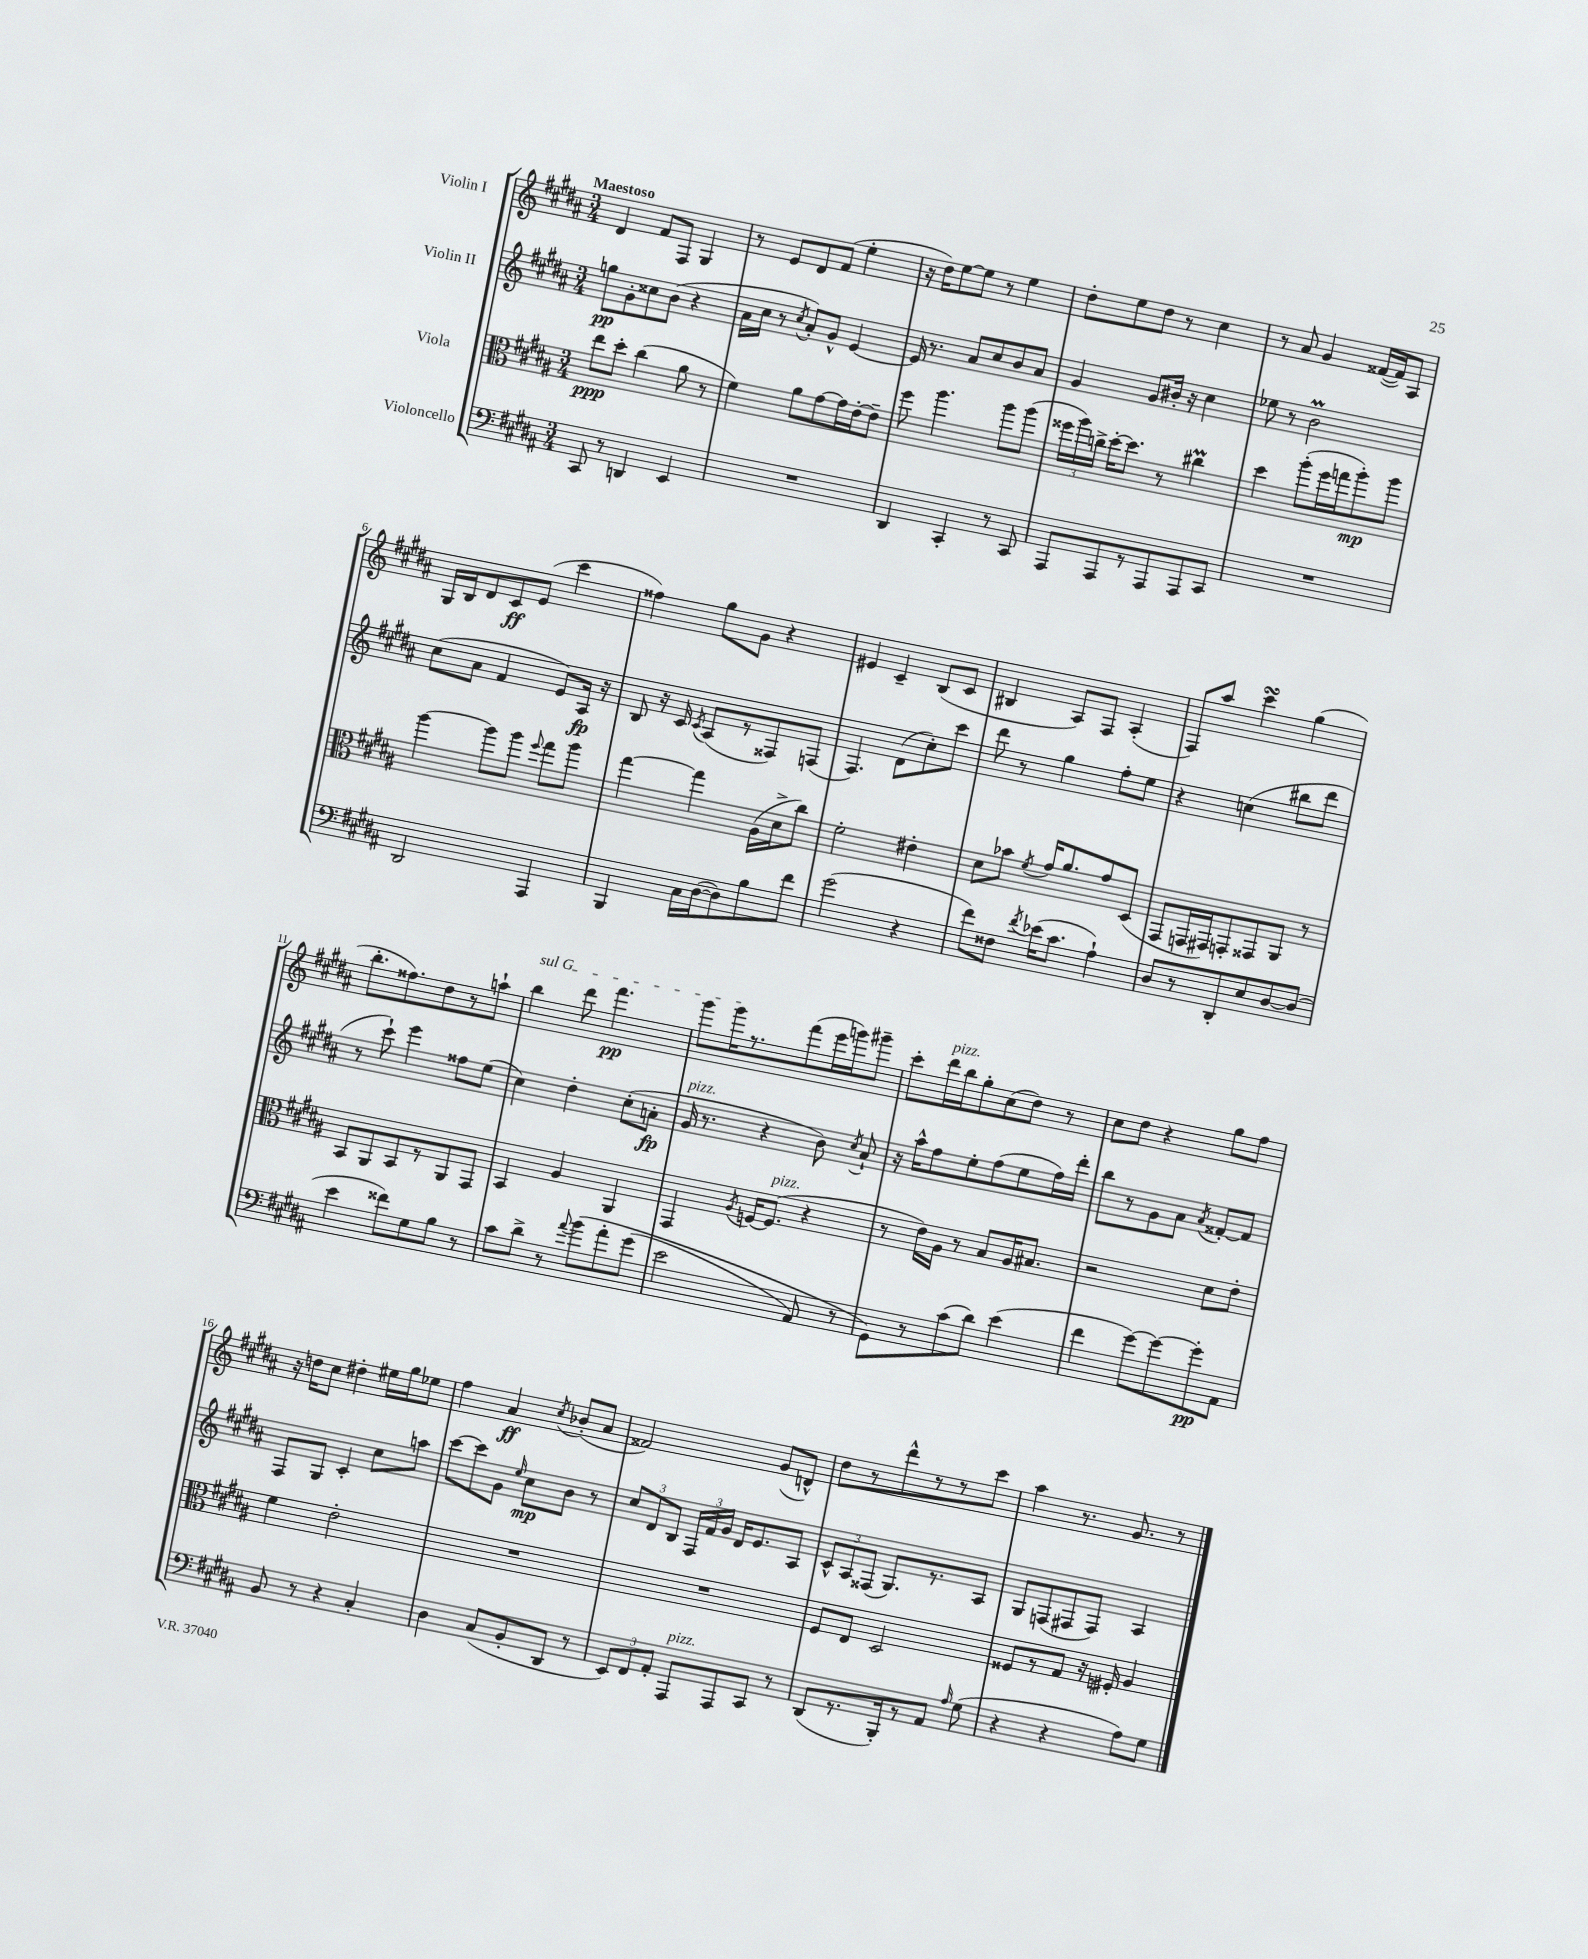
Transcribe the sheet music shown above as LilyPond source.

<<
\new StaffGroup <<
\new Staff = "s0" \with { instrumentName = "Violin I" } {
    \clef treble \key b \major \numericTimeSignature \time 3/4 \tempo "Maestoso"
    \autoBeamOff dis'4 fis'8[ fis8] gis4 |
    r8 e'8[ dis'8 fis'8]( e''4-. |
    r16 dis''16[) e''8~ e''8] r8 e''4 |
    dis''8[-. e''8 dis''8] r8 cis''4 |
    r8 ais'8 gis'4 fisis'16[~( fisis'16) ais8] |
    gis16[ b16 dis'8 cis'8\ff e'8]( cis'''4 |
    fisis''4) gis''8[ gis'8] r4 |
    eis'4 cis'4-- b8[( cis'8] |
    bis4 ais8[) fis8] ais4-.( |
    fis8[) ais''8] cis'''4\turn gis''4( |
    b''8.[-. fisis''8.) dis''8 r8 a''8]-! |
    \once \override TextSpanner.bound-details.left.text = \markup { \italic "sul G" } b''4\startTextSpan dis'''8 fis'''4.\pp |
    gis'''8[ gis'''16\stopTextSpan r8. fis'''8( e'''16 g'''16) gis'''8]-- |
    cis'''8[-. dis'''16^\markup { \italic "pizz." } b''16 gis''8-. cis''8( dis''8]) r8 |
    cis''8[ dis''8] r4 gis''8[ fis''8] |
    r16 d''16[ cis''8] dis''4-. eis''16[ gis''16 ees''8] |
    fis''4 ais'4\ff \acciaccatura { cis''8 } bes'8[-.( ais'8] |
    fisis'2) gis'8[( d'8]-^) |
    dis''8[ r8 dis'''8-^ r8 r8 cis'''8] |
    ais''4 r8. gis'8. r8 \bar "|." |
}
\new Staff = "s1" \with { instrumentName = "Violin II" } {
    \clef treble \key b \major \numericTimeSignature \time 3/4
    \autoBeamOff g''8[\pp gis'8-. cisis''8 b'8]( r4 |
    ais'16[ cis''16] r8 \acciaccatura { cis''8 } ais'8[-.) gis'8]-^ e'4~ |
    e'16 r8. ais'8[ cis''8 b'8 ais'8] |
    gis'4 gis'8[ bis'16]-. r16 cis''4 |
    ees''8 r8 b'2\prall |
    cis''8[( ais'8] fis'4 e'8[) ais16]\fp r16 |
    b8 r16 cis'16 \acciaccatura { cis'8 } ais8[( r8 fisis8) f8]( |
    fis4.) dis'8[( cis''8-.) cis'''8] |
    dis'''8 r8 gis''4 fis''8[-. e''8] |
    r4 c''4( bis''8[ dis'''8] |
    r8 cis'''8-!) e'''4 fisis''8[ e''8]( |
    cis''4) dis''4-. cis''8[-.( a'8]-.\fp |
    gis'16^\markup { \italic "pizz." } r8. r4 b'8) \acciaccatura { cis''8 } ais'8-! |
    r16 ais''16[-^ fis''8 e''8-. fis''8( e''8 fis''16) dis'''16]-. |
    b''8[ r8 gis'8 ais'8] \acciaccatura { ais'8 } fisis'8[~-. fisis'8] |
    fis8[ gis8] cis'4-. cis''8[ a''8] |
    cis'''8[~ cis'''8 gis'8] \grace { e''16 } cis''8[\mp b'8] r8 |
    \tuplet 3/2 { cis''8[ dis'8 b8] } \tuplet 3/2 { fis16[ fis'16 gis'16] } dis'16[ e'8. ais8] |
    \tuplet 3/2 { cis'8[-^ ais8 fisis8]( } gis8.[) r8. ais8] |
    gis8[ f8( fis8 fis8]) ais4 \bar "|." |
}
\new Staff = "s2" \with { instrumentName = "Viola" } {
    \clef alto \key b \major \numericTimeSignature \time 3/4
    \autoBeamOff e''8[\ppp dis''8]-. cis''4( ais'8 r8 |
    fis'4) ais'8[ gis'8~ gis'16 e'16~-. e'8]-- |
    fis''8 ais''4. ais''8[ ais''8]( |
    \tuplet 3/2 { fisis''16[ ais''16) c''16]-> } dis''16[~-. dis''8.] r8 cis''4\prall |
    dis''4 ais''8[-.( fis''16 g''16 ais''8-.\mp) ais''8] |
    ais''4~ ais''8[ ais''8] \appoggiatura { fis''8 } gis''8[ ais''8] |
    gis''4~ gis''4 ais16[( dis'16-> cis''8]) |
    fis'2-. eis'4-. |
    dis'8[ bes'8] \acciaccatura { fis'8 } gis'16[ ais'8. gis'8 dis8]( |
    gis,8[ g,16 gis,16) g,8-. gisis,8 ais,8] r8 |
    b,8[ ais,8 b,8 r8 ais,8 gis,8] |
    b,4 ais4 ais,4 |
    gis,4 \acciaccatura { ais8 } f16[~ f8.]^\markup { \italic "pizz." }( r4 |
    r8 e'16[) ais16] r8 b8[ ais16 bis8.] |
    r2 dis'8[ e'8]-. |
    fis'4 e'2-. |
    R2. |
    R2. |
    fis8[ e8] dis2 |
    fisis8[ r8 gis8] r16 fis16-. ais4 \bar "|." |
}
\new Staff = "s3" \with { instrumentName = "Violoncello" } {
    \clef bass \key b \major \numericTimeSignature \time 3/4
    \autoBeamOff cis,8 r8 d,4 e,4 |
    R2. |
    dis,4 cis,4-. r8 cis,8 |
    ais,,8[ ais,,8 r8 ais,,8 ais,,8 cis,8] |
    R2. |
    dis,2 ais,,4 |
    b,,4 cis16[ dis16~( dis8) b8 fis'8] |
    gis'2( r4 |
    fis'8[) fisis8] \acciaccatura { fis'8 } ees'16[( cis'8.] ais4-!) |
    dis8[ r8 dis,8-. e8 dis8~ dis8]( |
    e'4 fisis'8[) gis8 b8] r8 |
    cis'8[ dis'8]-> r8 \appoggiatura { ais'8 } b'8[\( ais'8-. gis'8]( |
    e'2 ais,8) r8 |
    gis,8[\) r8 cis'8( dis'8]) e'4( |
    fis'4 gis'8[~) gis'8~ gis'8-.\pp ais,8] |
    b,8 r8 r4 cis4-. |
    dis4 cis8[( b,8-. dis,8] r8 |
    \tuplet 3/2 { e,8[) fis,8 ais,8]-. } ais,,8[^\markup { \italic "pizz." } ais,,8 cis,8] r8 |
    dis,8[( r8. b,,16-.) r8 ais,8] \grace { ais16 } gis8( |
    r4 r4 ais8[) gis8] \bar "|." |
}
>>
>>
